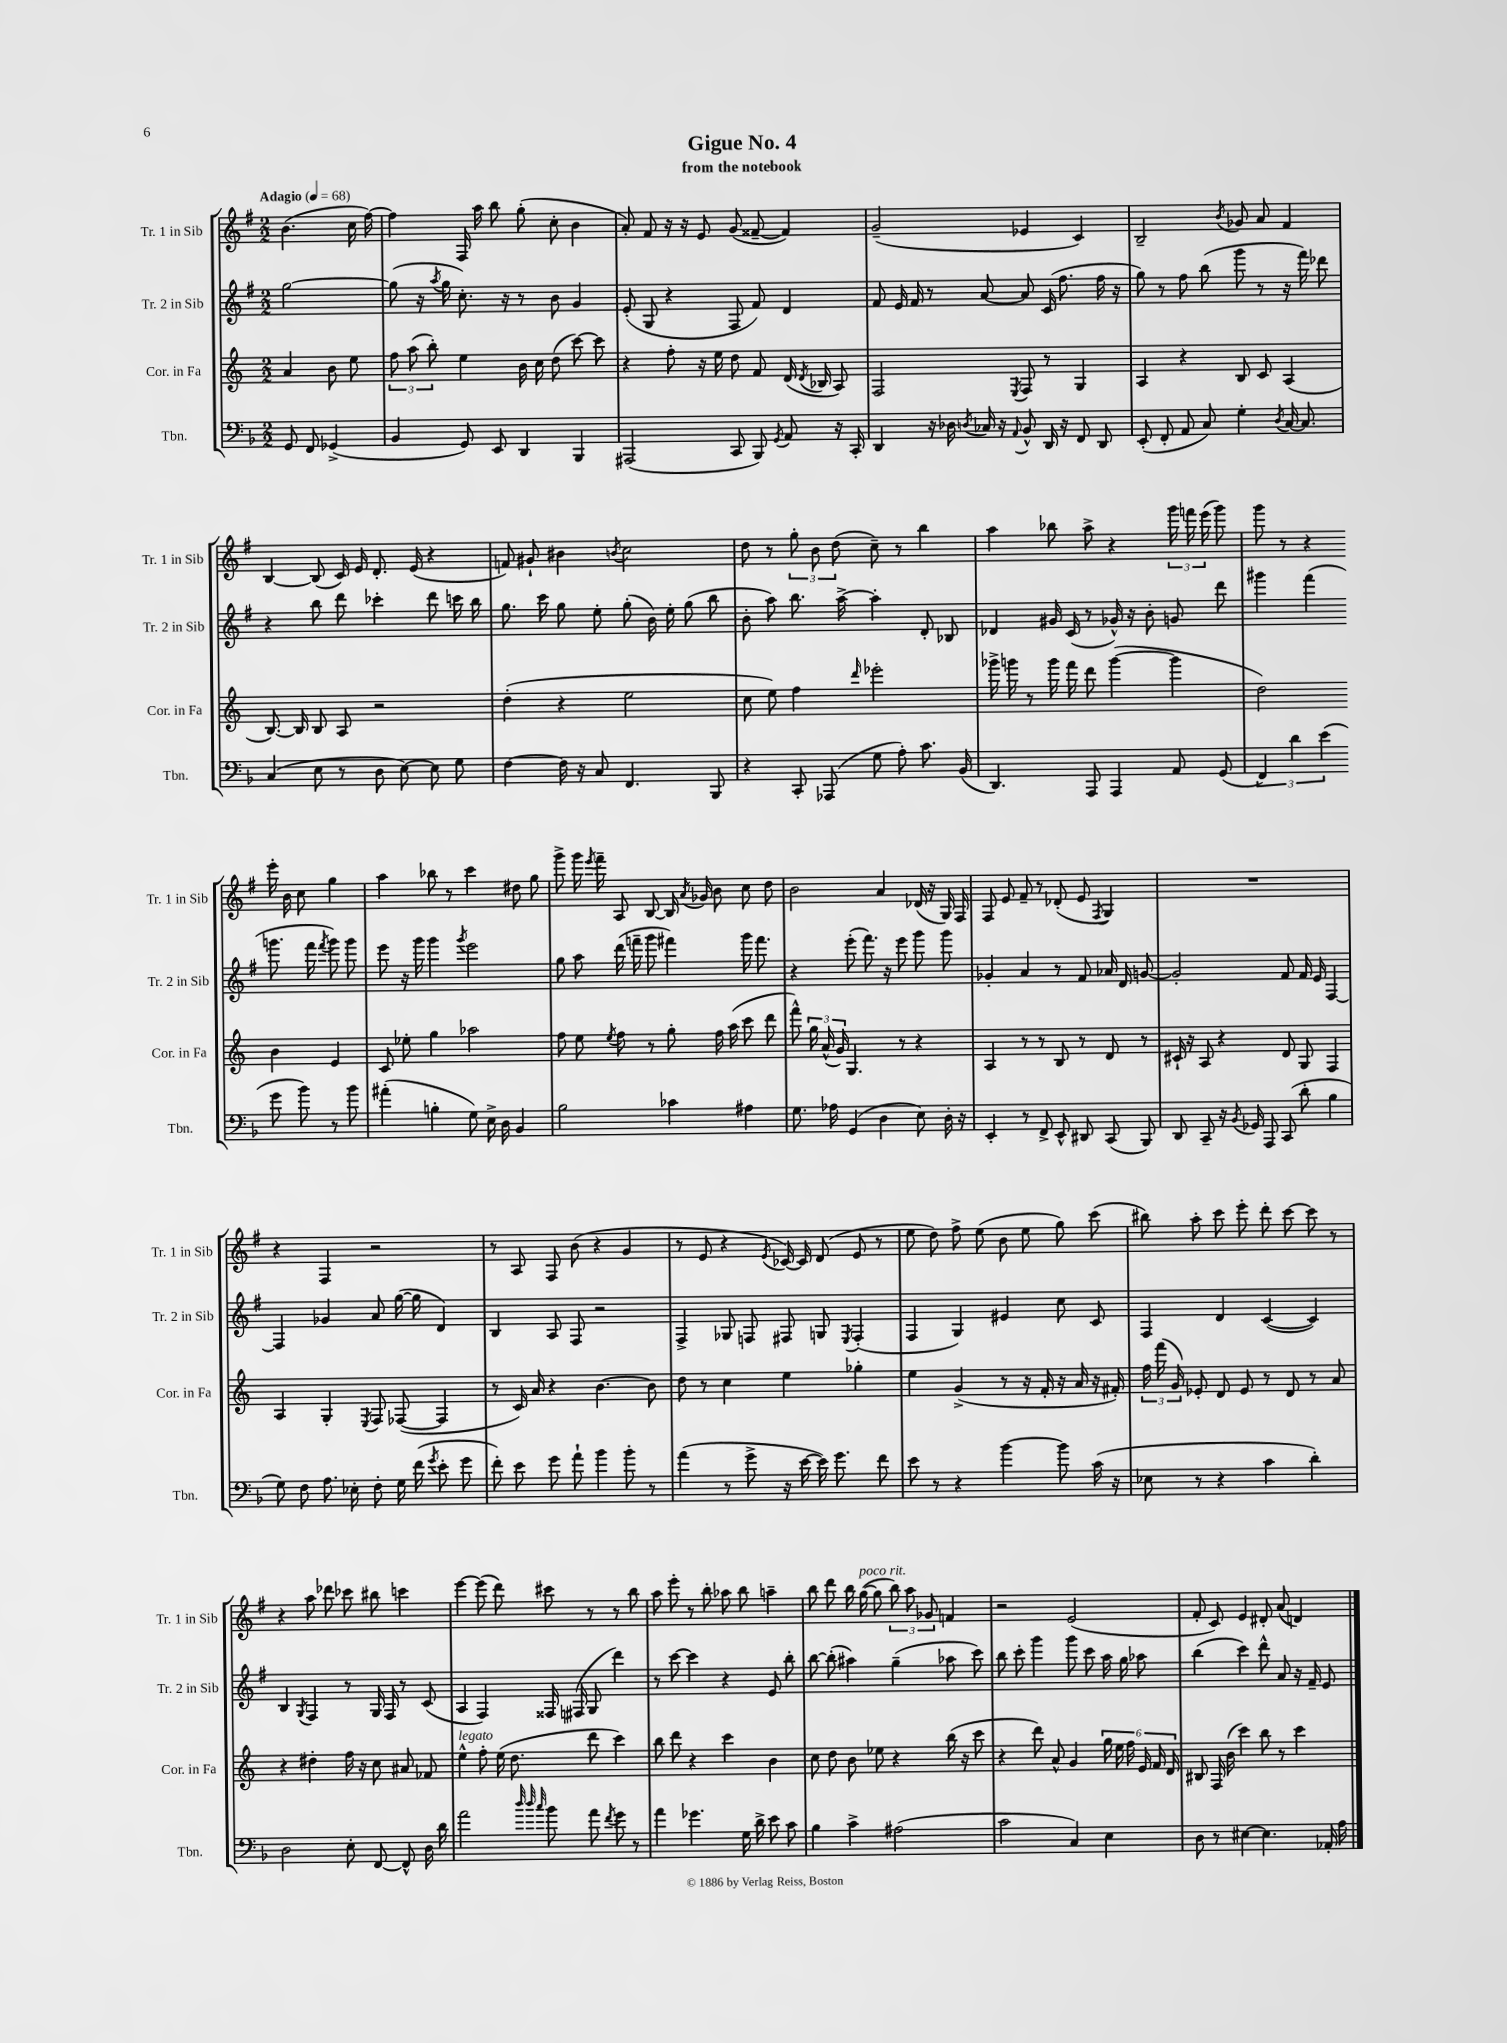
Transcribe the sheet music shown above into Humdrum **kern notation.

**kern	**kern	**kern	**kern
*part4	*part3	*part2	*part1
*staff4	*staff3	*staff2	*staff1
*I"Tbn.	*I"Cor. in Fa	*I"Tr. 2 in Sib	*I"Tr. 1 in Sib
*I'Tbn.	*I'Cor. in Fa	*I'Tr. 2 in Sib	*I'Tr. 1 in Sib
*clefF4	*clefG2	*clefG2	*clefG2
*k[b-]	*k[]	*k[f#]	*k[f#]
*M2/2	*M2/2	*M2/2	*M2/2
*MM68	*MM68	*MM68	*MM68
=	=	=	=
!	!	!	!LO:TX:a:B:t=Adagio
8GG/	4a/	[2gg\	(4.b\
8FF/	.	.	.
(4GG-X^/	8b\	.	.
.	8ee\	.	16cc\
.	.	.	[16ff#\)
=1	=1	=1	=1
4BB-/	12ff\	(8gg\]	4ff#\]
.	(12aa\	.	.
.	.	16r	.
.	12bb'\)	.	.
.	.	8qaa/	.
.	.	16gg\	.
8GG/)	4ee\	8.cc'\)	16F#/
.	.	.	16aa\
8EE/	.	.	8bb\
.	.	16r	.
4DD/	16b\	8r	(8gg'\
.	16cc\	.	.
.	(8dd\	8b\	8cc'\
4BBB-/	[8ccc\)	4g/	4b\
.	8ccc\]	.	.
=2	=2	=2	=2
(2AAA#X/	4r	(8e'/	8a'/)
.	.	8G/	8f#/
.	8ff'\	4r	16r
.	.	.	16r
.	16r	.	8e/
.	16ee\	.	.
8CC/	8dd\	8F#/	(8g/
8BBB-/)	8f/	8f#/)	[8f##X~/
8qGG/	.	.	.
8AA/	(16d/	4d/	4f##/])
.	8qd/	.	.
.	16B-X/	.	.
16r	8A/)	.	.
16CC'/	.	.	.
=3	=3	=3	=3
4DD/	2F/	8f#/	(2g~/
.	.	16e/	.
.	.	16f#/	.
16r	.	8r	.
16D-X\	.	.	.
8qDn/	.	.	.
16C-X/	.	[8a/	.
16r	.	.	.
8qqAA/	8qE/	.	.
8BB-^^/	8F/	8a/]	4e-X/
16DD/	8r	(16c/	.
16r	.	8.ff#\	.
8FF/	4G/	.	4c/)
8DD/	.	16ff#\	.
.	.	16r	.
=4	=4	=4	=4
(8EE'/	4A/	8gg\)	2B~/
8FF'/	.	8r	.
8AA/	4r	8ff#\	.
8C/)	.	(8bb\	.
.	.	.	8qb/
4G'\	8B/	8ggg\	8g-X/
.	8c/	8r	8a/
8qD/	.	.	.
[16C/	(4A/	16r	4f#/
8.C/]	.	16fff#\)	.
.	.	8ddd-X\	.
!!LO:LB:g=z
=5	=5	=5	=5
(4C/	[8.B/)	4r	[4B/
.	16B/]	.	.
8E\	8B/	8bb\	(8B/]
8r	8A/	8ddd\	16c/)
.	.	.	16e/
8D\	2r	4ccc-X'\	8.d'/
[8E\)	.	.	.
.	.	.	(16e/
8E\]	.	8ddd\	4r
8G\	.	16cccn\	.
.	.	16bb\	.
=6	=6	=6	=6
[4F\	(4dd'\	8.gg\	8fn/)
.	.	.	8g#X`/
.	.	16ccc\	.
16F\]	4r	8gg\	4b#X\
16r	.	.	.
8C/	.	8ee'\	.
.	.	.	8qbn/
4.FF/	2ee\	(8gg'\	2cc\
.	.	16b\)	.
.	.	16ee'\	.
.	.	(8gg\	.
8BBB-/	.	8bb\	.
=7	=7	=7	=7
4r	8cc\	8b'\	8dd\
.	8ee\)	8aa\)	8r
8CC'/	4ff\	8.bb\	12gg'\
.	.	.	12b\
(8AAA-X/	.	.	.
.	.	.	(12dd\
.	.	[16aa^\	.
.	16qqddd/	.	.
8G\	2eee-X'\	4aa'\]	8cc~\)
8A'\)	.	.	8r
8.c\	.	8d'/	4bb\
.	.	8B-X/	.
(16BB-/	.	.	.
=8	=8	=8	=8
4.DD/)	16ggg-X^\	4d-X/	4aa\
.	16gggn\	.	.
.	8r	.	.
.	16ggg\	16g#X/	8bb-X\
.	16fff\	(16c/	.
8AAA/	8ddd\	8r	8aa^\
4AAA/	([4ggg\	16g-X^^/)	4r
.	.	16r	.
.	.	8b'\	.
8AA/	4ggg\]	8gn/	24ggg\
.	.	.	24fffn\
.	.	.	(24eee\
(8GG/	.	8ddd\	8ggg\)
=9	=9	=9	=9
6FF/)	2dd\)	4ggg#X\	8ggg\
.	.	.	8r
6d\	.	.	.
.	.	(4fff#\	4r
(6e\	.	.	.
8g\	4b\	8.gggn\	16eee'\
.	.	.	16b\
8b-\)	.	.	8cc\
.	.	16fff#\	.
.	.	8qfff#/	.
8r	4e/	8ggg\)	4gg\
8b-\	.	8ggg\	.
!!LO:LB:g=z
=10	=10	=10	=10
(4a#X'\	8c/	8eee\	4aa\
.	8ee-X'\	16r	.
.	.	16ggg\	.
4Bn'\	4gg\	4ggg\	8bb-X\
.	.	.	8r
.	.	8qggg/	.
8G\)	2aa-X\	2eee\	4ccc\
16E^\	.	.	.
16D\	.	.	.
4BB-/	.	.	8dd#X\
.	.	.	8gg\
=11	=11	=11	=11
2B-\	8ff\	8gg\	8ggg^\
.	8ee\	8aa\	16ggg\
.	.	.	8qeee/
.	.	.	16fff#~\
.	8qee/	.	.
.	8ff\	(16ddd\	8A/
.	.	16fffn~\	.
.	8r	8ggg\	[8B/
4c-X\	8gg'\	4fff#X\)	16B/]
.	.	.	8qa/
.	.	.	16g-X/
.	16ff\	.	8b\
.	(16aa\	.	.
4A#X\	8ccc\	16ggg\	8cc\
.	.	8.fff#\	.
.	8ddd\	.	8dd\
=12	=12	=12	=12
8.G\	8fff^^\)	4r	2b\
.	24gg\	.	.
.	(24a^^/	.	.
16A-X\	.	.	.
.	24g/)	.	.
(4GG/	4.G/	(8eee'\	.
.	.	8.fff#\)	.
4D\	.	.	4a/
.	.	16r	.
.	8r	8eee\	.
8E\)	4r	8ggg\	(16d-X/
.	.	.	16r
16D'\	.	8ggg\	16G/)
16r	.	.	16F#/
=13	=13	=13	=13
4EE'/	4A/	4g-X'/	8F#/
.	.	.	8e/
8r	8r	4a/	8f#~/
8FF^/	8r	.	8r
8EE^^/	8B/	8r	(8d-X'/
8DD#X/	8r	8f#/	8e/
.	.	.	8qF#/
(8CC/	8d/	16a-X/	4G/)
.	.	16d/	.
8BBB-/)	8r	[8gn/	.
=14	=14	=14	=14
8DD/	16c#X`/	2g'/]	1r
.	16r	.	.
8CC~/	8A/	.	.
16r	4r	.	.
8qBB-/	.	.	.
16GG-X/	.	.	.
8AAA/	.	.	.
(8CC/	8d/	8f#/	.
8d'\	8G/	16f#/	.
.	.	16e/	.
4B-\	4F/	[4F#/	.
!!LO:LB:g=z
=15	=15	=15	=15
8G\)	4A/	4F#/]	4r
8F\	.	.	.
8.A\	4G'/	4g-X/	4F#/
16E-X'\	.	.	.
.	8qE/	.	.
8F'\	8F/	8a/	2r
16G\	([8F-X/	([16gg\	.
(16f\	.	16gg\]	.
8qg/	.	.	.
8e'\	4F-/]	4d/)	.
8g\	.	.	.
=16	=16	=16	=16
8f'\)	8r	4B/	8r
8e\	16c/)	.	8A/
.	16a/	.	.
8g\	4r	8A/	8F#/
8a`\	.	8F#/	(8b\
4b-\	[4.b\	2r	4r
8b-'\	.	.	4g/
8r	8b\]	.	.
=17	=17	=17	=17
(4a\	8dd\	4F#^/	8r
.	8r	.	8e/
8r	4cc\	8G-X/	4r
8g^\	.	8Fn/	.
.	.	.	8qe/
16r	4ee\	8F#X/	[16c-X/)
[16e\	.	.	16c-/]
16e\])	.	8Gn/	(8d/
8.g\	.	.	.
.	.	8qE/	.
.	4gg-X'\	(4F#'/	8e/
8f\	.	.	8r
=18	=18	=18	=18
8e\	4ee\	4F#/	8ee\
8r	.	.	8dd\)
4r	(4g^/	4G/)	8ff#^\
.	.	.	(8ee\
[4b-\	8r	4e#X/	8b\
.	16r	.	8ee\
.	16f'/	.	.
8b-\]	16r	8cc\	8gg\)
.	16a/	.	.
(16c\	16r	8c/	(8ccc\
16r	16f#X'/)	.	.
=19	=19	=19	=19
8E-X\	24ff\	4F#/	8bb#X\)
.	(24fff\	.	.
.	24g/)	.	.
8r	8e-X'/	.	8aa'\
4r	8d/	4d/	8ccc\
.	8e-/	.	8eee'\
4c\	8r	([4c/	8ddd'\
.	8d/	.	[8ccc\
4d'\)	8r	4c/])	8ccc\]
.	8a/	.	8r
!!LO:LB:g=z
=20	=20	=20	=20
2D\	4r	4B/	4r
.	.	8qG/	.
.	4dd#X'\	4F#/	8aa\
.	.	.	8ddd-X\
8E'\	16ff\	8r	8ccc-X\
.	16r	.	.
[8FF/	8cc\	16G/	8bb#X\
.	.	16F#/	.
8FF^^/]	8a#X/	8r	4cccn\
16D\	8f-X/	(8c/	.
16d\	.	.	.
=21	=21	=21	=21
!	!LO:TX:a:i:t=legato	!	!
2a\	4ee^^\	4A/	[4eee\
.	8ff'\	4F#/)	(8eee\]
.	(16ee\	.	8ddd\)
.	8.dd\	.	.
32qqdd/	.	.	.
32qqdd/	.	.	.
32qqcc/	.	.	.
8b-\	.	16F##X/	8ccc#X\
.	.	(16F#X/	.
8a\	8ddd\	8G/	8r
8qf/	.	.	.
8g\	4ccc\)	4ddd\)	8r
8r	.	.	8bb\
=22	=22	=22	=22
4a\	8bb\	8r	8aa\
.	8ddd\	[8ccc\	8eee'\
4.g-X\	4r	4ccc\]	8r
.	.	.	8bb'\
.	4ccc\	4r	8aa-X\
16G\	.	.	8bb\
16d^\	.	.	.
8e\	4b\	8e/	4aan~\
8c\	.	8bb'\	.
=23	=23	=23	=23
4B-\	8cc\	[8bb\	8bb\
.	8dd\	(8bb'\]	8ddd\
4c^\	8b\	4aa#X\)	16bb\
!	!	!	!LO:TX:a:i:t=poco rit.
.	.	.	([16gg\
.	8ee-X\	.	8gg\]
(2A#X\	4r	(4gg~\	12bb\)
.	.	.	12aa\
.	.	.	12g-X/
.	(16bb\	8aa-X\	4fn/
.	16r	.	.
.	8ccc\	8ccc\)	.
=24	=24	=24	=24
2c\	4r	8bb\	2r
.	.	8ccc'\	.
.	8ddd\)	4ggg\	.
.	8a^^/	.	.
4C/)	4g/	8ggg\	(2e/
.	.	8ccc\	.
4E\	24gg\	16aa\	.
.	24ee\	.	.
.	.	16gg\	.
.	24ff\	.	.
.	24e/	8aa-X\	.
.	24f/	.	.
.	24d/	.	.
=25	=25	=25	=25
8D\	8B#X/	(4bb\	8f#'/
8r	16F/	.	8c/)
.	(16b\	.	.
[4E#X\	4ccc\)	4ccc\)	4e/
4.E#\]	8bb\	8ddd^^\	8d#X'/
.	8r	8a/	(8a/
.	4ccc\	16r	4dn/)
.	.	16f#~/	.
16AA-X'/	.	8e/	.
16A\	.	.	.
==	==	==	==
*-	*-	*-	*-
